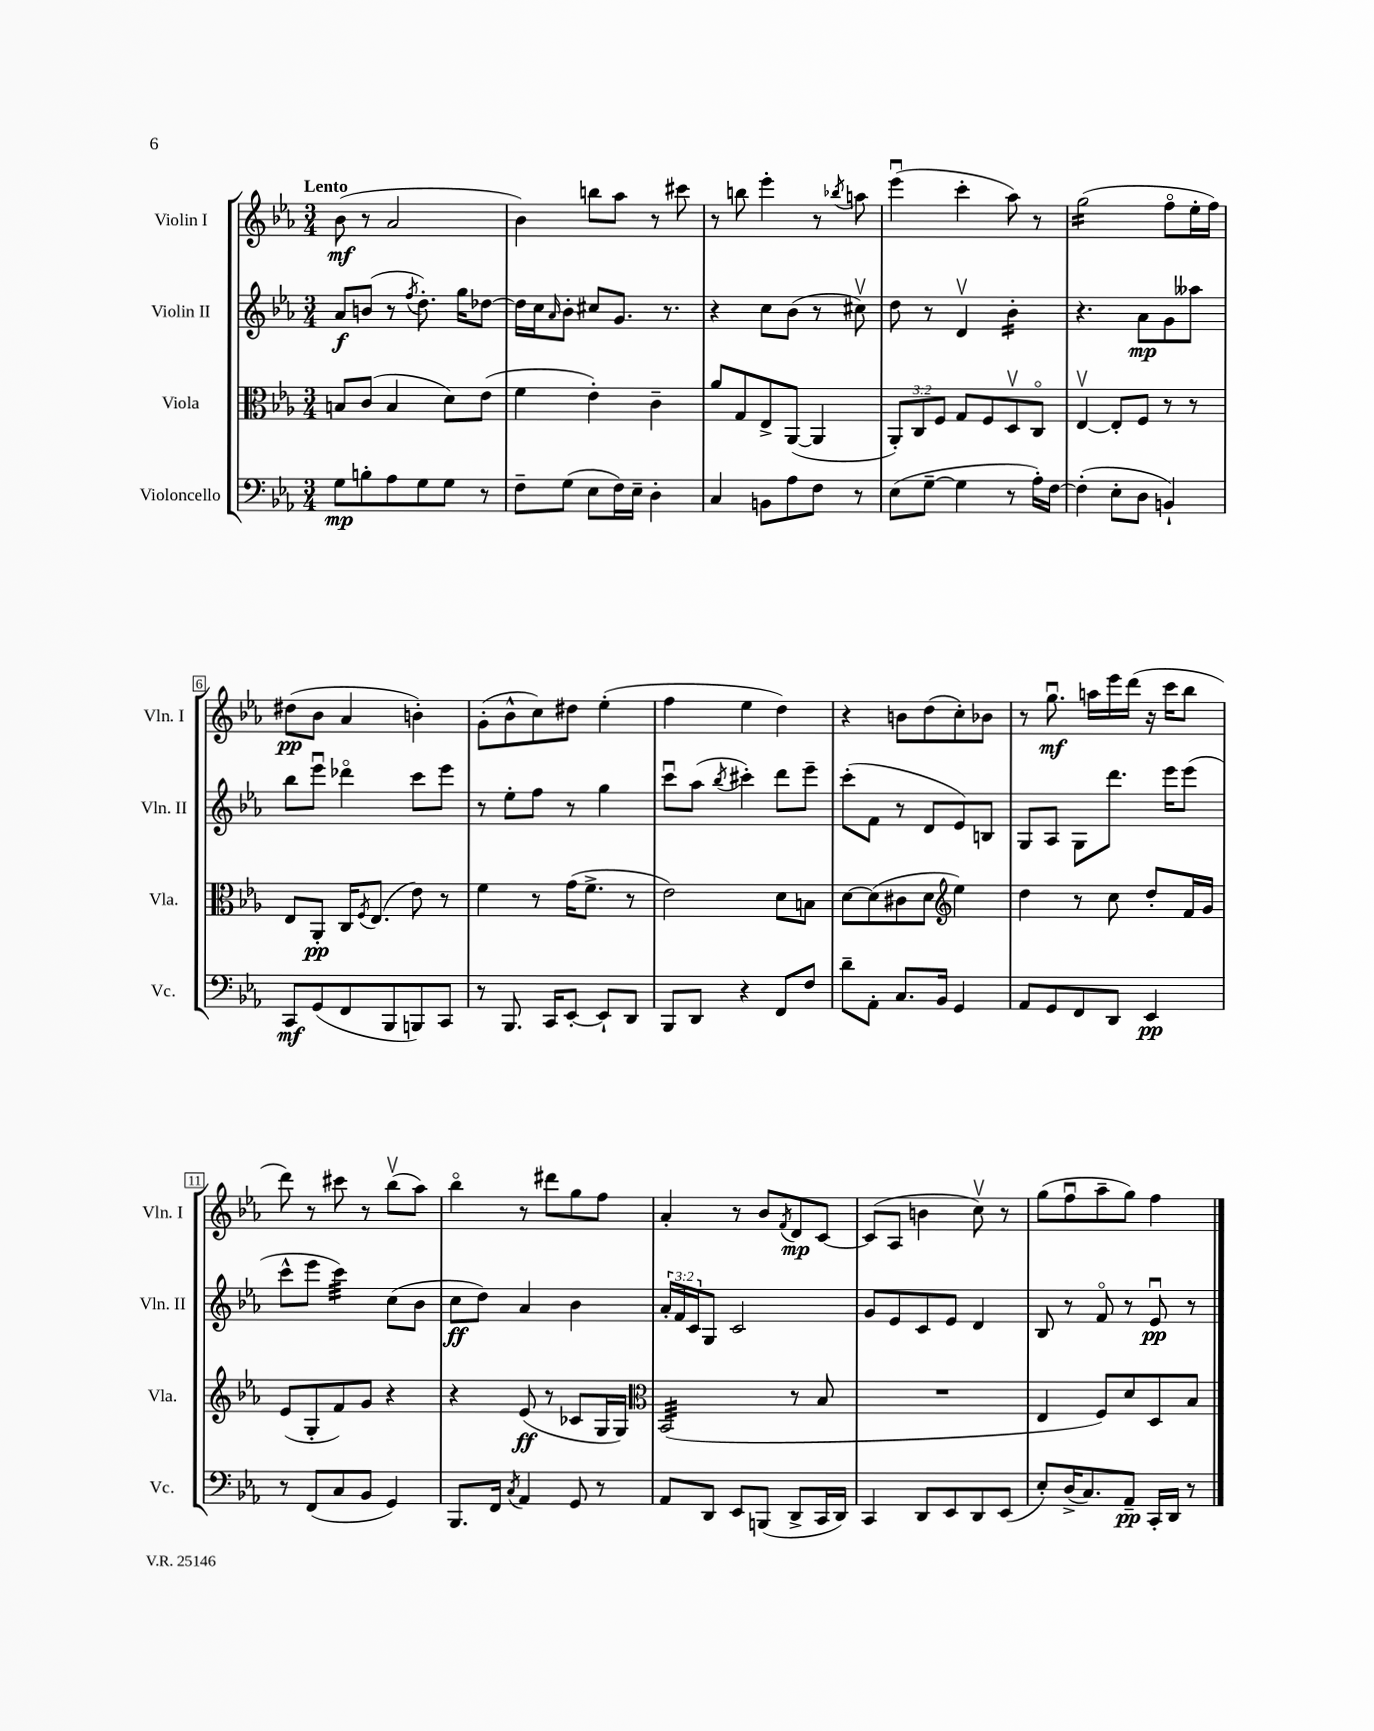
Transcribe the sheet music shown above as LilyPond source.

<<
\new StaffGroup <<
\new Staff = "s0" \with { instrumentName = "Violin I" shortInstrumentName = "Vln. I" } {
    \clef treble \key ees \major \numericTimeSignature \time 3/4 \tempo "Lento"
    bes'8\mf( r8 aes'2 |
    bes'4) b''8 aes''8 r8 cis'''8 |
    r8 b''8 ees'''4-. r8 \acciaccatura { bes''8 } a''8 |
    ees'''4\downbow( c'''4-. aes''8) r8 |
    g''2:16( f''8\flageolet ees''16-. f''16) |
    dis''8\pp( bes'8 aes'4 b'4-.) |
    g'8-.( bes'8-^ c''8) dis''8 ees''4-.( |
    f''4 ees''4 d''4) |
    r4 b'8 d''8( c''8-.) bes'8 |
    r8 g''8.\downbow\mf a''16 ees'''16 d'''16( r16 c'''16 bes''8 |
    d'''8) r8 cis'''8 r8 bes''8\upbow( aes''8) |
    bes''4\flageolet r8 dis'''8 g''8 f''8 |
    aes'4-. r8 bes'8 \acciaccatura { f'8 } d'8\mp c'8~ |
    c'8( aes8 b'4 c''8\upbow) r8 |
    g''8( f''8\downbow aes''8-- g''8) f''4 \bar "|." |
}
\new Staff = "s1" \with { instrumentName = "Violin II" shortInstrumentName = "Vln. II" } {
    \clef treble \key ees \major \numericTimeSignature \time 3/4 \override Staff.TupletNumber.text = #tuplet-number::calc-fraction-text
    aes'8\f b'8( r8 \acciaccatura { f''8 } d''8.-.) g''16 des''8~ |
    des''16 c''16 \grace { aes'16 } bes'8-. cis''8 g'8. r8. |
    r4 c''8 bes'8( r8 cis''8\upbow) |
    d''8 r8 d'4\upbow bes'4:16-. |
    r4. aes'8\mp g'8 aeses''8 |
    bes''8 ees'''8\downbow des'''4\flageolet c'''8 ees'''8 |
    r8 ees''8-. f''8 r8 g''4 |
    c'''8\downbow aes''8( \acciaccatura { bes''8 } cis'''4-.) d'''8 ees'''8-- |
    c'''8-.( f'8 r8 d'8 ees'8) b8 |
    g8 aes8 g8 d'''8. ees'''16 ees'''8( |
    c'''8-^ ees'''8 c'''4:32) c''8( bes'8 |
    c''8\ff d''8) aes'4 bes'4 |
    \tuplet 3/2 { aes'16-. f'16 c'16 } g8 c'2 |
    g'8 ees'8 c'8 ees'8 d'4 |
    bes8 r8 f'8\flageolet r8 ees'8\downbow\pp r8 \bar "|." |
}
\new Staff = "s2" \with { instrumentName = "Viola" shortInstrumentName = "Vla." } {
    \clef alto \key ees \major \numericTimeSignature \time 3/4 \override Staff.TupletNumber.text = #tuplet-number::calc-fraction-text
    b8 c'8( b4 d'8) ees'8( |
    f'4 ees'4-.) c'4-- |
    aes'8 g8 ees8-> aes,8~( aes,4 |
    \tuplet 3/2 { aes,8-.) c8 f8 } g8 f8 d8\upbow c8\flageolet |
    ees4~\upbow ees8-. f8 r8 r8 |
    ees8 aes,8-.\pp c16 \acciaccatura { f8 } ees8.( ees'8) r8 |
    f'4 r8 g'16( f'8.-> r8 |
    ees'2) d'8 b8 |
    d'8~ d'8( cis'8 d'8 \clef treble ees''4) |
    d''4 r8 c''8 d''8-. f'16 g'16 |
    ees'8( g8-. f'8) g'8 r4 |
    r4 ees'8\ff( r8 ces'8 g16 g16) |
    \clef alto bes,2:32( r8 bes8 |
    R2. |
    ees4 f8) d'8 d8 bes8 \bar "|." |
}
\new Staff = "s3" \with { instrumentName = "Violoncello" shortInstrumentName = "Vc." } {
    \clef bass \key ees \major \numericTimeSignature \time 3/4
    g8\mp b8-. aes8 g8 g8 r8 |
    f8-- g8( ees8 f16) ees16-- d4-. |
    c4 b,8 aes8 f8 r8 |
    ees8( g8~-- g4 r8 aes16-.) f16~ |
    f4-.( ees8-. d8 b,4-!) |
    c,8\mf g,8( f,8 bes,,8 b,,8) c,8 |
    r8 bes,,8. c,16 ees,8~-. ees,8-! d,8 |
    bes,,8 d,8 r4 f,8 f8 |
    d'8-- aes,8-. c8. bes,16 g,4 |
    aes,8 g,8 f,8 d,8 ees,4\pp |
    r8 f,8( c8 bes,8 g,4) |
    bes,,8. f,16 \acciaccatura { c8 } aes,4 g,8 r8 |
    aes,8 d,8 ees,8 b,,8( d,8-> c,16 d,16) |
    c,4 d,8 ees,8 d,8 ees,8( |
    ees8-.) d16->( c8.) aes,8--\pp c,16-. d,16 r8 \bar "|." |
}
>>
>>
\layout { \context { \Score \override BarNumber.stencil = #(make-stencil-boxer 0.1 0.3 ly:text-interface::print) } }
